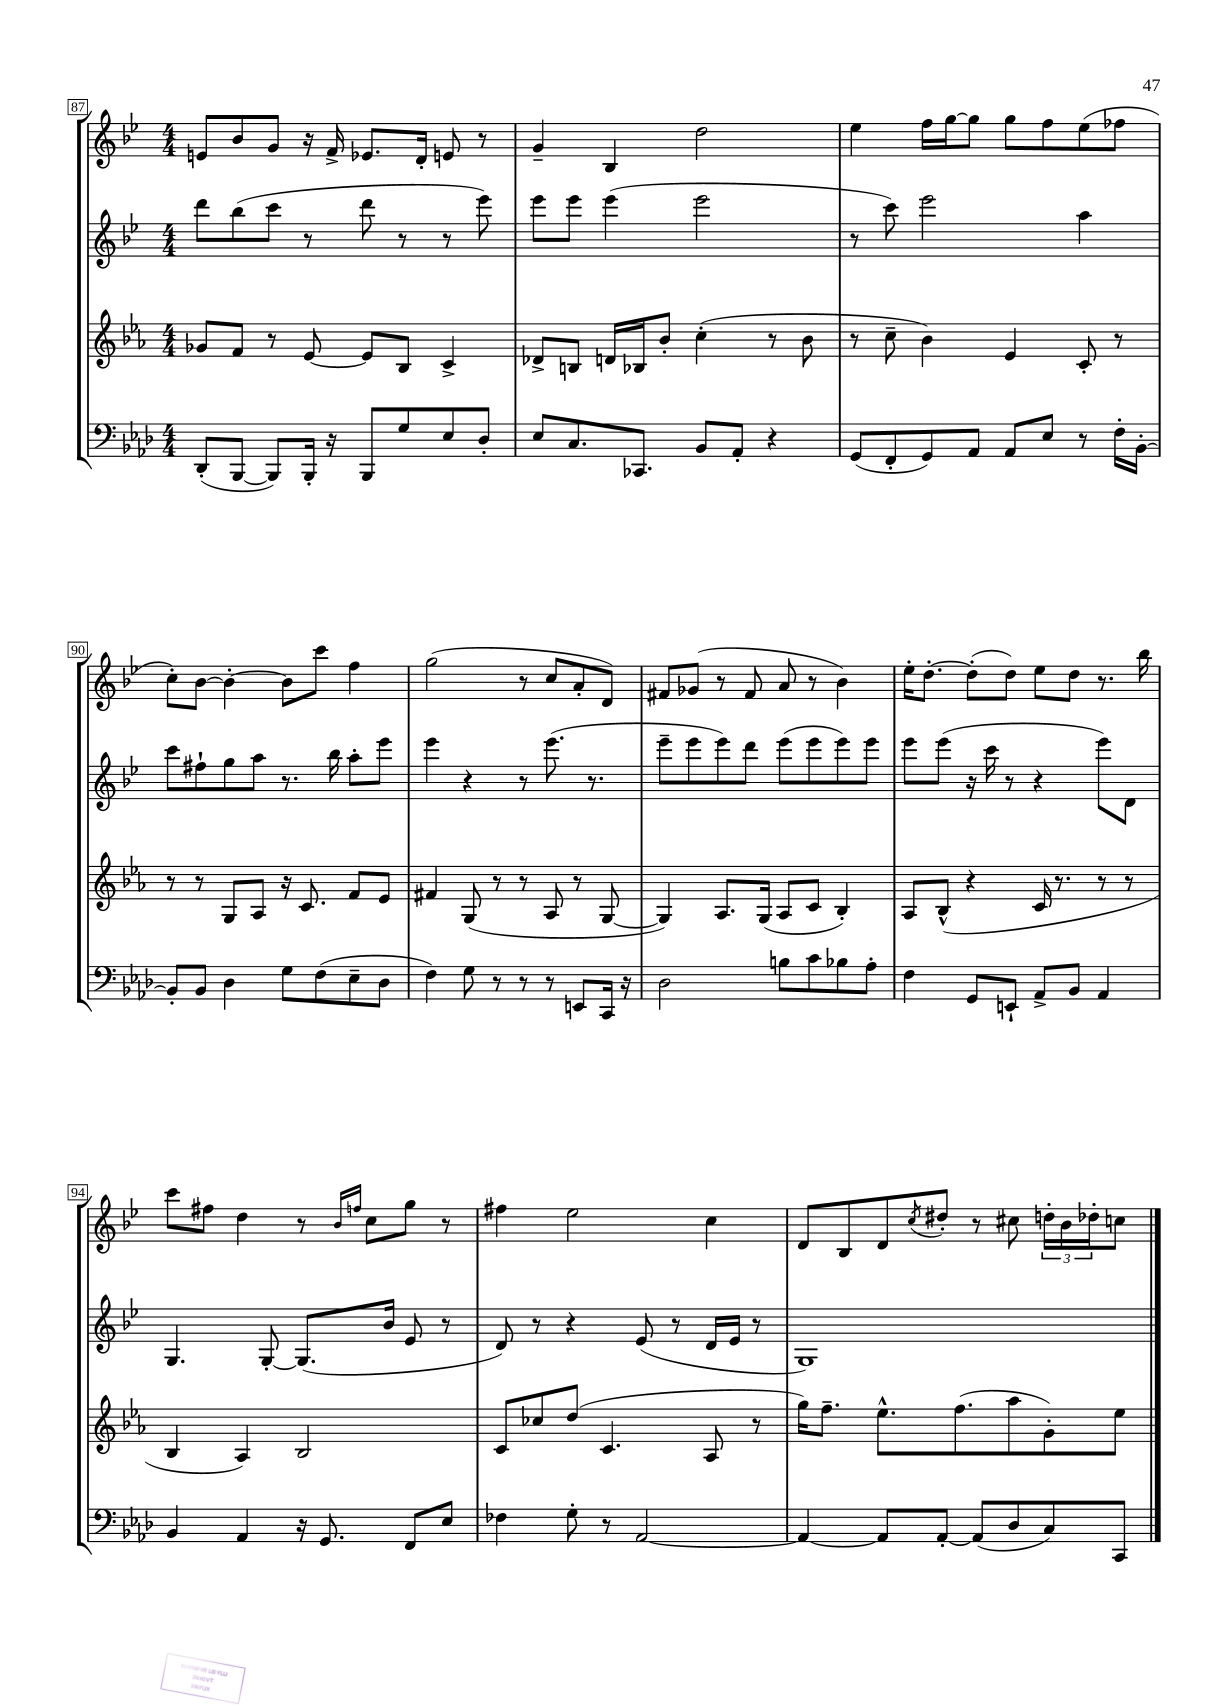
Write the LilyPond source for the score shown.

<<
\new StaffGroup <<
\new Staff = "s0" {
    \clef treble \key bes \major \numericTimeSignature \time 4/4
    e'8 bes'8 g'8 r16 f'16-> ees'8. d'16-. e'8 r8 |
    g'4-- bes4 d''2 |
    ees''4 f''16 g''16~ g''8 g''8 f''8 ees''8( fes''8 |
    c''8-.) bes'8~ bes'4~-. bes'8 c'''8 f''4 |
    g''2( r8 c''8 a'8-. d'8) |
    fis'8 ges'8( r8 fis'8 a'8 r8 bes'4) |
    ees''16-. d''8.~-. d''8-.( d''8) ees''8 d''8 r8. bes''16 |
    c'''8 fis''8 d''4 r8 \grace { bes'16 f''16 } c''8 g''8 r8 |
    fis''4 ees''2 c''4 |
    d'8 bes8 d'8 \acciaccatura { c''8 } dis''8-. r8 cis''8 \tuplet 3/2 { d''16-. bes'16 des''16-. } c''8 \bar "|." |
}
\new Staff = "s1" {
    \clef treble \key bes \major \numericTimeSignature \time 4/4
    d'''8 bes''8( c'''8 r8 d'''8 r8 r8 ees'''8) |
    ees'''8 ees'''8 ees'''4( ees'''2 |
    r8 c'''8) ees'''2 a''4 |
    c'''8 fis''8-! g''8 a''8 r8. bes''16 a''8-. ees'''8 |
    ees'''4 r4 r8 ees'''8.( r8. |
    ees'''8-- ees'''8 ees'''8) d'''8 ees'''8( ees'''8 ees'''8) ees'''8 |
    ees'''8 ees'''8( r16 c'''16 r8 r4 ees'''8) d'8 |
    g4. g8~-. g8.( bes'16 ees'8 r8 |
    d'8) r8 r4 ees'8( r8 d'16 ees'16 r8 |
    g1) \bar "|." |
}
\new Staff = "s2" {
    \clef treble \key ees \major \numericTimeSignature \time 4/4
    ges'8 f'8 r8 ees'8~ ees'8 bes8 c'4-> |
    des'8-> b8 d'16 bes16 bes'8-. c''4-.( r8 bes'8 |
    r8 c''8-- bes'4) ees'4 c'8-. r8 |
    r8 r8 g8 aes8 r16 c'8. f'8 ees'8 |
    fis'4 g8( r8 r8 aes8 r8 g8~ |
    g4) aes8. g16( aes8 c'8 bes4-.) |
    aes8 bes8-^( r4 c'16 r8. r8 r8 |
    bes4 aes4) bes2 |
    c'8 ces''8 d''8( c'4. aes8 r8 |
    g''16) f''8.-- ees''8.-^ f''8.( aes''8 g'8-.) ees''8 \bar "|." |
}
\new Staff = "s3" {
    \clef bass \key aes \major \numericTimeSignature \time 4/4
    des,8-.( bes,,8~ bes,,8) bes,,16-. r16 bes,,8 g8 ees8 des8-. |
    ees8 c8. ces,8. bes,8 aes,8-. r4 |
    g,8( f,8-. g,8) aes,8 aes,8 ees8 r8 f16-. bes,16~-. |
    bes,8-. bes,8 des4 g8 f8( ees8-- des8 |
    f4) g8 r8 r8 r8 e,8 c,16 r16 |
    des2 b8 c'8 bes8 aes8-. |
    f4 g,8 e,8-! aes,8-> bes,8 aes,4 |
    bes,4 aes,4 r16 g,8. f,8 ees8 |
    fes4 g8-. r8 aes,2~ |
    aes,4~ aes,8 aes,8~-. aes,8( des8 c8) c,8 \bar "|." |
}
>>
>>
\layout { \context { \Score currentBarNumber = #87 \override BarNumber.stencil = #(make-stencil-boxer 0.1 0.3 ly:text-interface::print) } }
